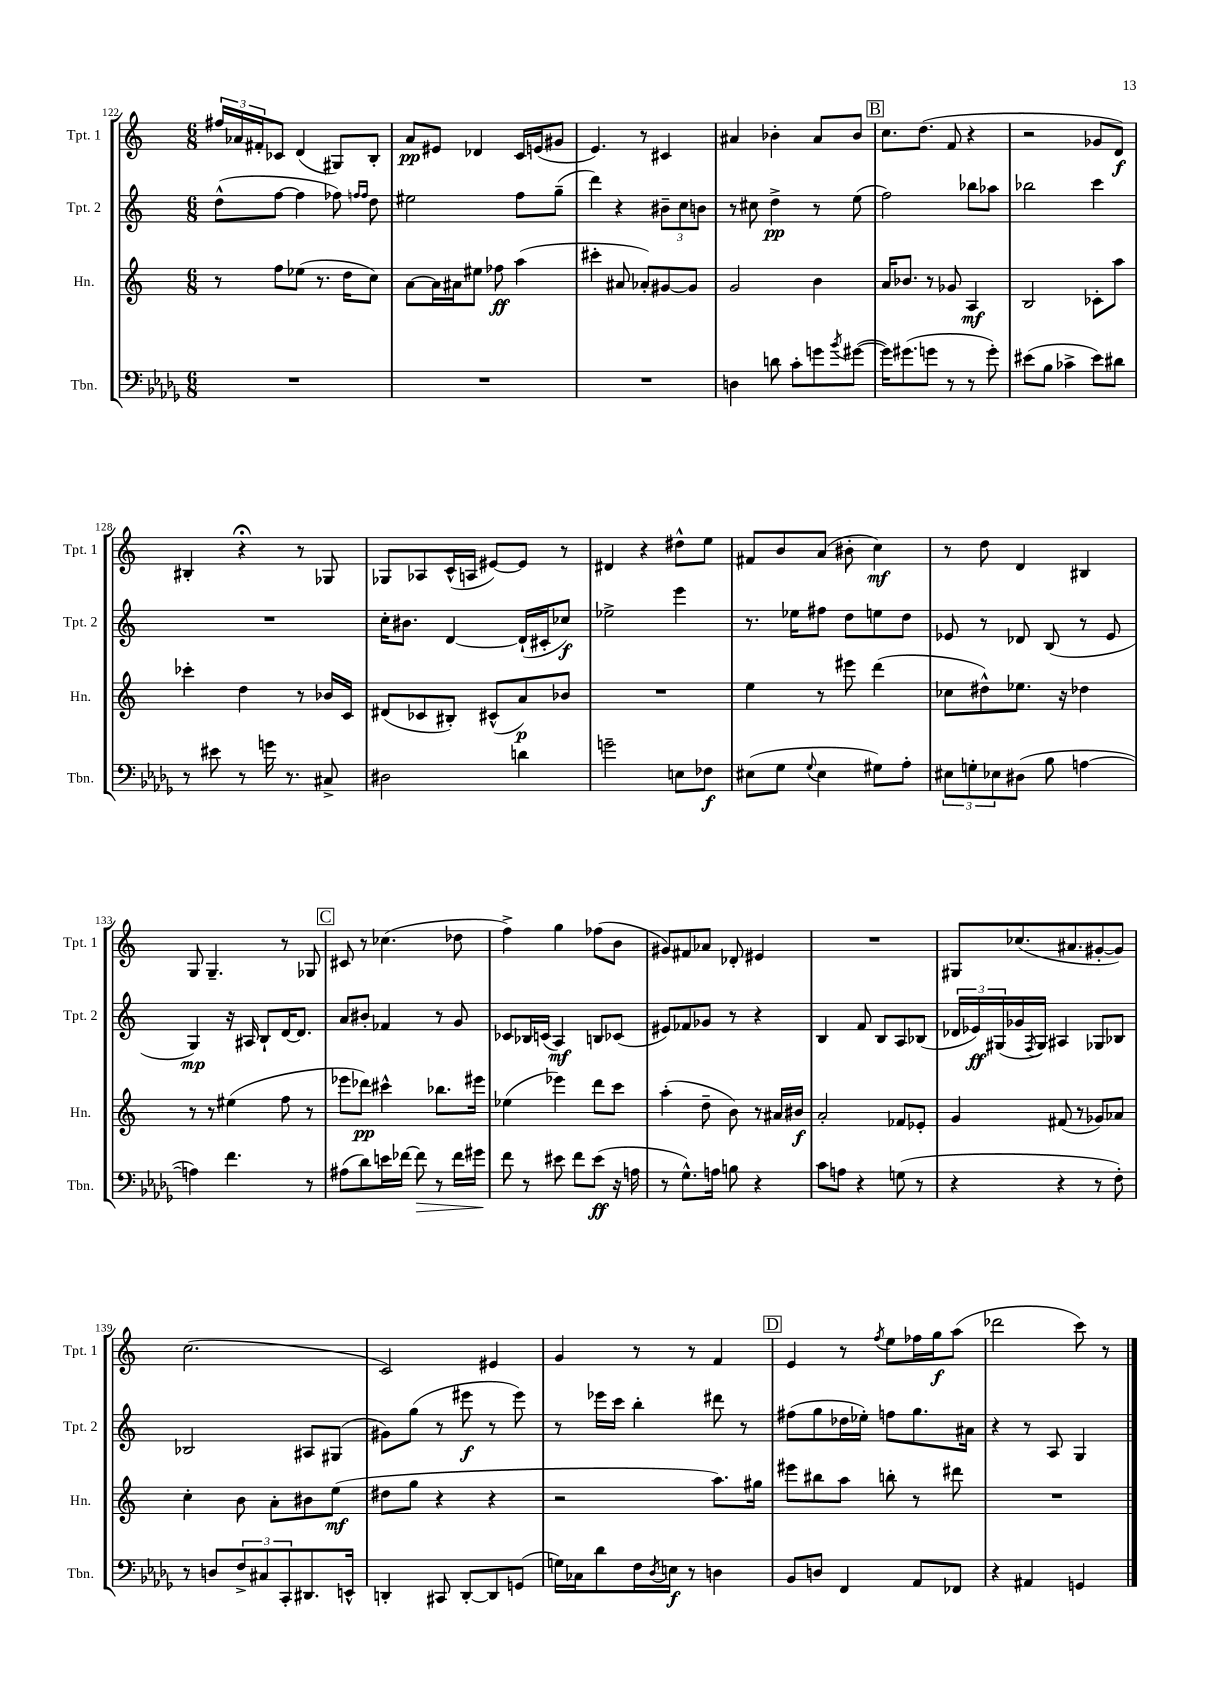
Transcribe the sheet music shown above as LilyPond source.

<<
\new StaffGroup <<
\new Staff = "s0" \with { instrumentName = "Tpt. 1" shortInstrumentName = "Tpt. 1" } {
    \clef treble \key c \major \numericTimeSignature \time 6/8
    \tuplet 3/2 { fis''16 aes'16 fis'16-. } ces'8 d'4( gis8) b8-. |
    a'8\pp eis'8 des'4 c'16 e'16( gis'8 |
    e'4.) r8 cis'4 |
    ais'4 bes'4-. ais'8 bes'8 |
    \mark \markup { \box "B" } c''8. d''8.( f'8 r4 |
    r2 ges'8 d'8\f) |
    bis4-. r4\fermata r8 ges8 |
    ges8 aes8 c'16-^( a16 eis'8~) eis'8 r8 |
    dis'4 r4 dis''8-^ e''8 |
    fis'8 b'8 a'8( bis'8-. c''4\mf) |
    r8 d''8 d'4 bis4 |
    g8 g4.-- r8 ges8 |
    \mark \markup { \box "C" } cis'8 r8 ces''4.( des''8 |
    f''4->) g''4 fes''8( b'8 |
    gis'8) fis'8 aes'8 des'8-. eis'4 |
    R2. |
    gis8 ces''8.( ais'8. gis'8~-. gis'8) |
    c''2.( |
    c'2) eis'4 |
    g'4 r8 r8 f'4 |
    \mark \markup { \box "D" } e'4 r8 \acciaccatura { f''8 } e''8 fes''16 g''16\f a''8( |
    des'''2 c'''8) r8 \bar "|." |
}
\new Staff = "s1" \with { instrumentName = "Tpt. 2" shortInstrumentName = "Tpt. 2" } {
    \clef treble \key c \major \numericTimeSignature \time 6/8
    d''8-^( f''8~ f''4 fes''8) \grace { f''16 f''16 } d''8 |
    eis''2 f''8 g''8--( |
    d'''4) r4 \tuplet 3/2 { bis'8-- c''8 b'8 } |
    r8 cis''8 d''4->\pp r8 e''8( |
    \mark \markup { \box "B" } f''2) bes''8 aes''8 |
    bes''2 c'''4 |
    R2. |
    c''16-. bis'8. d'4~ d'16-!( cis'16-. ces''8\f) |
    ees''2-> e'''4 |
    r8. ees''16 fis''8 d''8 e''8 d''8 |
    ees'8 r8 des'8 b8( r8 ees'8 |
    g4\mp) r16 ais16 b8-! d'16~ d'8. |
    \mark \markup { \box "C" } a'8 bis'8-. fes'4 r8 g'8 |
    ces'8 bes16 c'16( a4\mf) b8 ces'8( |
    eis'8) fes'8 ges'8 r8 r4 |
    b4 f'8 b8 a8 bes8( |
    \tuplet 3/2 { des'16 ees'16\ff) gis16( } ges'16 \acciaccatura { f8 } gis16) ais4 ges8 bes8 |
    bes2 ais8 gis8( |
    gis'8) g''8( r8 eis'''8\f r8 eis'''8) |
    r8 ees'''16 c'''16 b''4-. dis'''8 r8 |
    \mark \markup { \box "D" } fis''8( g''8 des''16 ees''16-.) f''8 g''8. ais'16 |
    r4 r8 a8 g4 \bar "|." |
}
\new Staff = "s2" \with { instrumentName = "Hn." shortInstrumentName = "Hn." } {
    \clef treble \key c \major \numericTimeSignature \time 6/8
    r8 f''8 ees''8( r8. d''16 c''8) |
    a'8~ a'16 ais'16 eis''8 fes''8\ff a''4( |
    cis'''4-. ais'8 aes'8-.) gis'8~ gis'8 |
    g'2 b'4 |
    \mark \markup { \box "B" } a'16 bes'8. r8 ges'8 a4\mf |
    b2 ces'8-. a''8 |
    ces'''4-. d''4 r8 bes'16 c'16 |
    dis'8( ces'8 bis8-.) cis'8-^( a'8\p) bes'8 |
    R2. |
    e''4 r8 eis'''8 d'''4( |
    ces''8 dis''8-^) ees''8. r16 des''4 |
    r8 r8 eis''4( f''8 r8 |
    \mark \markup { \box "C" } ees'''8 des'''8\pp) cis'''4-^ bes''8. eis'''16 |
    ees''4( ees'''4) d'''8 c'''8 |
    a''4-.( d''8-- b'8) r8 ais'16 bis'16\f |
    a'2-. fes'8 ees'8-. |
    g'4 fis'8( r8 ges'8) aes'8 |
    c''4-. b'8 a'8-. bis'8 e''8\mf( |
    dis''8 g''8 r4 r4 |
    r2 a''8.) gis''16 |
    \mark \markup { \box "D" } eis'''8 bis''8 a''8 b''8-. r8 dis'''8 |
    R2. \bar "|." |
}
\new Staff = "s3" \with { instrumentName = "Tbn." shortInstrumentName = "Tbn." } {
    \clef bass \key des \major \numericTimeSignature \time 6/8
    R2. |
    R2. |
    R2. |
    d4 d'8 c'8-. g'8 \acciaccatura { bes'8 } gis'8~( |
    \mark \markup { \box "B" } gis'16) gis'8.( g'8 r8 r8 g'8-.) |
    eis'8( bes8 ces'4-> eis'8) dis'8 |
    r8 eis'8 r8 g'16 r8. cis8-> |
    dis2 d'4 |
    g'2-- e8 fes8\f |
    eis8( ges8 \appoggiatura { ges8 } eis4 gis8) aes8-. |
    \tuplet 3/2 { eis8 g8-. ees8 } dis8( bes8 a4~ |
    a4) f'4. r8 |
    \mark \markup { \box "C" } ais8( des'8) e'16 fes'16~ fes'8\> r8 fes'16 gis'16\! |
    f'8 r8 eis'8 f'8 eis'8\ff( r16 a16 |
    r8 ges8.-^) a16 b8 r4 |
    c'8 a8 r4 g8( r8 |
    r4 r4 r8 f8-.) |
    r8 d8 \tuplet 3/2 { f8-> cis8 c,8-. } dis,8. e,16-^ |
    d,4-. cis,8 d,8~-. d,8 g,8( |
    g16) ces16 des'8 f16 \acciaccatura { des8 } e16\f r8 d4 |
    \mark \markup { \box "D" } bes,8 d8 f,4 aes,8 fes,8 |
    r4 ais,4 g,4 \bar "|." |
}
>>
>>
\layout { \context { \Score currentBarNumber = #122 } }
